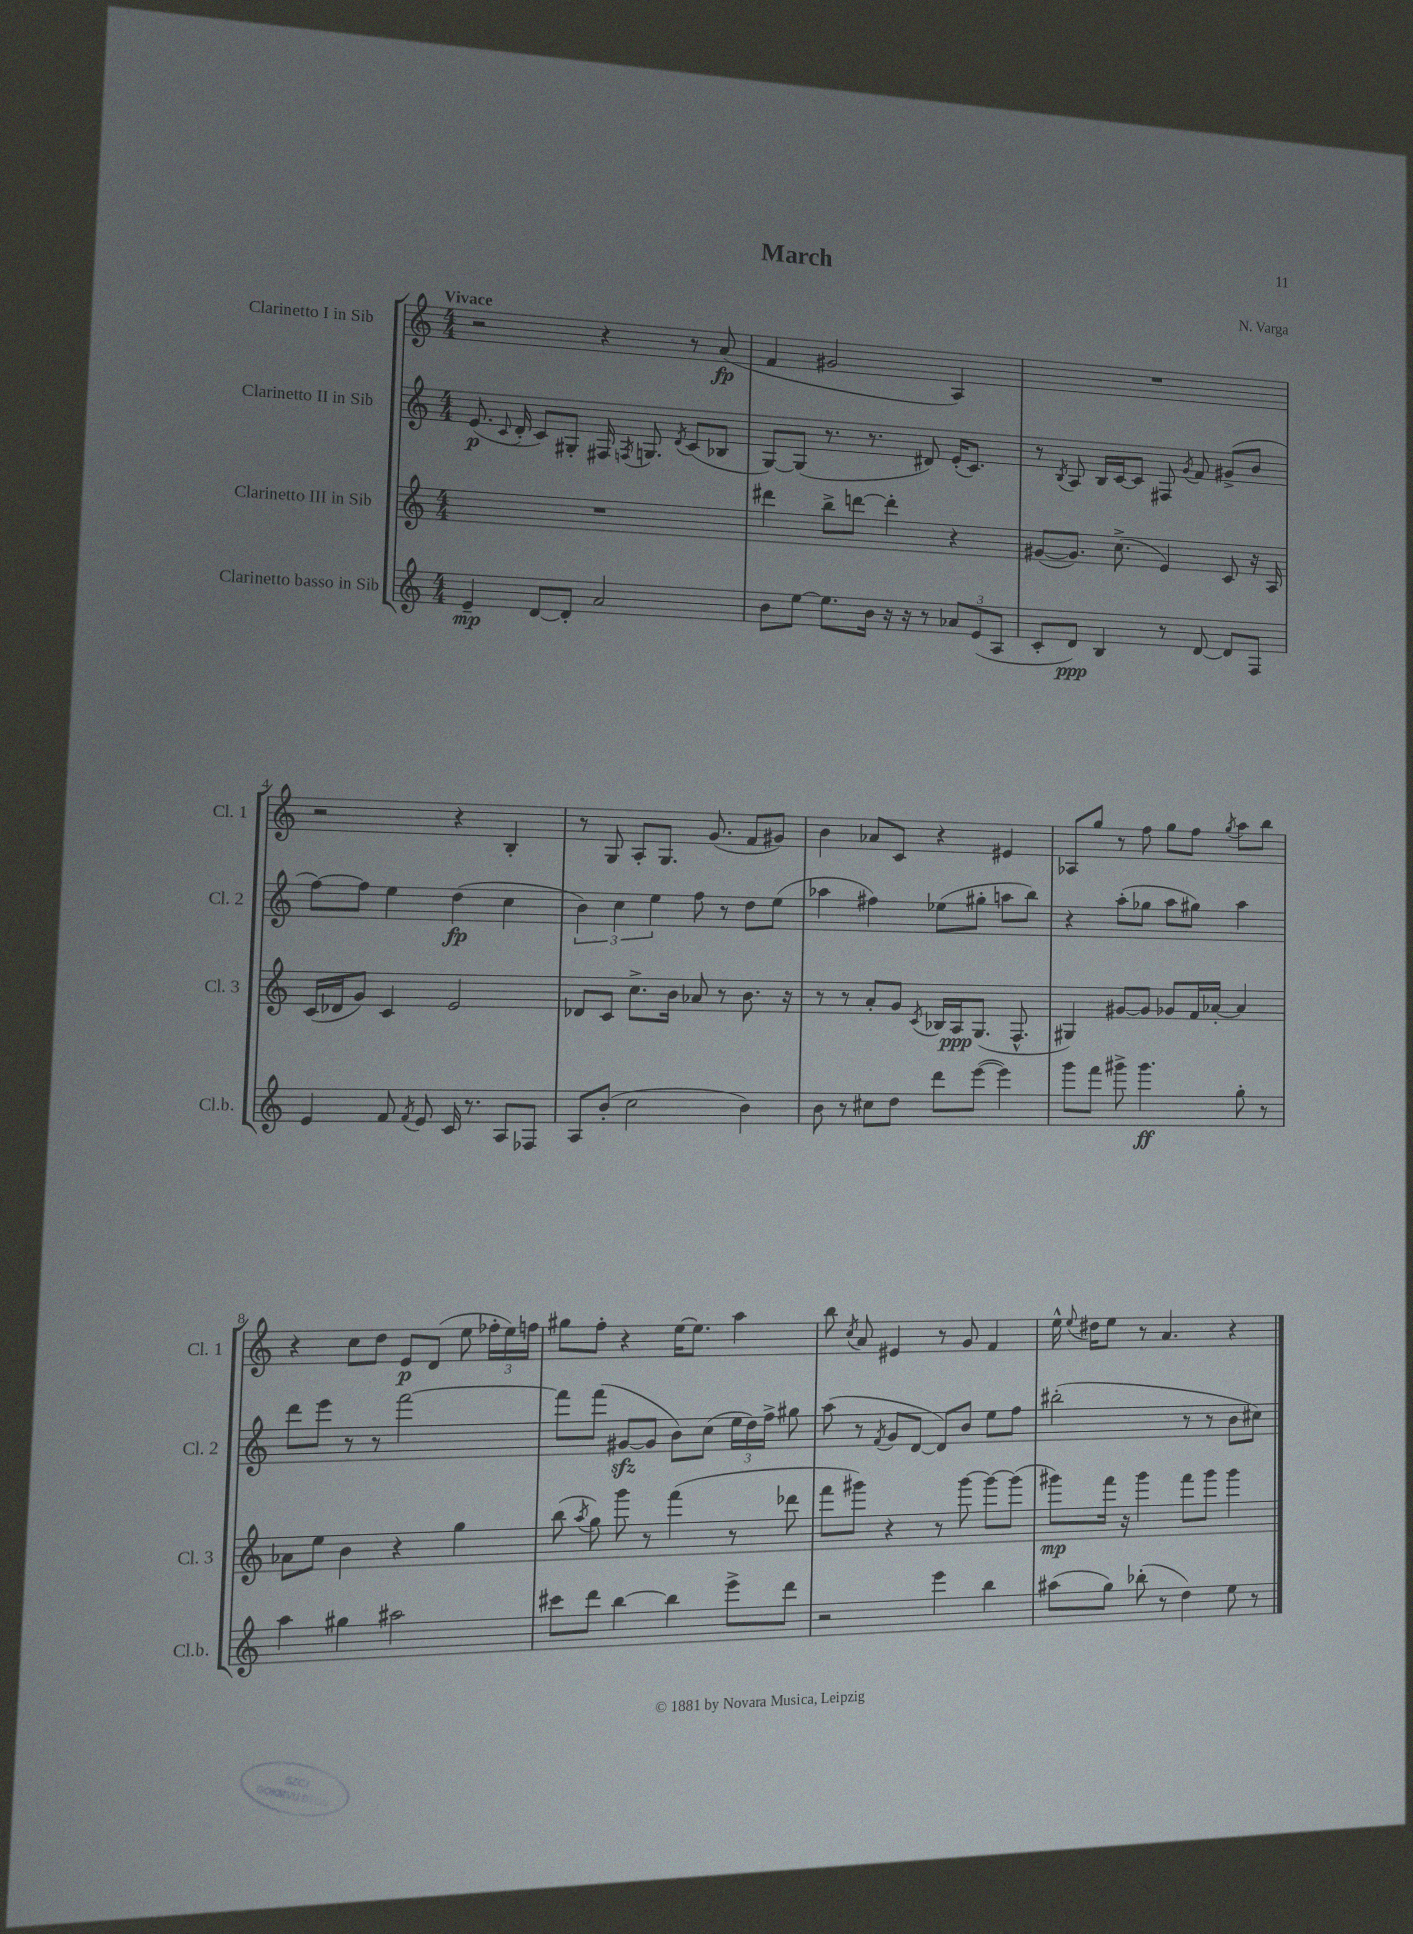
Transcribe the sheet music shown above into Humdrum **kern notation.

**kern	**dynam	**kern	**dynam	**kern	**dynam	**kern	**dynam
*part4	*part4	*part3	*part3	*part2	*part2	*part1	*part1
*staff4	*staff4	*staff3	*staff3	*staff2	*staff2	*staff1	*staff1
*I"Clarinetto basso in Sib	*	*I"Clarinetto III in Sib	*	*I"Clarinetto II in Sib	*	*I"Clarinetto I in Sib	*
*I'Cl.b.	*	*I'Cl. 3	*	*I'Cl. 2	*	*I'Cl. 1	*
*clefG2	*	*clefG2	*	*clefG2	*	*clefG2	*
*k[]	*	*k[]	*	*k[]	*	*k[]	*
*M4/4	*	*M4/4	*	*M4/4	*	*M4/4	*
=1	=1	=1	=1	=1	=1	=1	=1
!	!	!	!	!	!	!LO:TX:a:B:t=Vivace	!
4e~/	mp	1r	.	(8.e/	p	2r	.
.	.	.	.	8qqc/	.	.	.
.	.	.	.	16d'/	.	.	.
[8d/L	.	.	.	8c/L)	.	.	.
8d'/J]	.	.	.	8G#X'/J	.	.	.
2a/	.	.	.	16F#X/	.	4r	.
.	.	.	.	8qFn/	.	.	.
.	.	.	.	8.Gn/	.	.	.
.	.	.	.	8qd/	.	.	.
.	.	.	.	(8c/L	.	8r	.
.	.	.	.	8B-X/J	.	(8a/	fp
=2	=2	=2	=2	=2	=2	=2	=2
8b\L	.	4ddd#X\	.	[8G/L)	.	4f/	.
[8ee\J	.	.	.	(8G/J]	.	.	.
8.ee\L]	.	8bb^\L	.	8.r	.	2g#X/	.
.	.	[8dddn\J	.	.	.	.	.
16b\Jk	.	.	.	8.r	.	.	.
16r	.	4ddd'\]	.	.	.	.	.
16r	.	.	.	.	.	.	.
8r	.	.	.	8d#X/)	.	.	.
12a-X/L	.	4r	.	(16e'/KL	.	4A/)	.
.	.	.	.	8.c/J)	.	.	.
(12e/	.	.	.	.	.	.	.
12A/J	.	.	.	.	.	.	.
=3	=3	=3	=3	=3	=3	=3	=3
8c'/L	.	([8g#X/L	.	8r	.	1r	.
.	.	.	.	8qB/	.	.	.
8d/J)	ppp	8.g#/J])	.	8A/	.	.	.
4B/	.	.	.	16B/LL	.	.	.
.	.	(8.cc^\	.	[16c/J	.	.	.
.	.	.	.	8c/J]	.	.	.
8r	.	4e/)	.	8F#X/	.	.	.
.	.	.	.	8qg/	.	.	.
[8d/	.	.	.	8f/	.	.	.
8d/L]	.	8c/	.	(8g#X^/L	.	.	.
8F/J	.	16r	.	8b/J	.	.	.
.	.	16A/	.	.	.	.	.
!!LO:LB:g=z
=4	=4	=4	=4	=4	=4	=4	=4
4e/	.	(16c/LL	.	[8ff\L)	.	2r	.
.	.	16d-X/J	.	.	.	.	.
.	.	8g/J)	.	8ff\J]	.	.	.
8f/	.	4c/	.	4ee\	.	.	.
8qf/	.	.	.	.	.	.	.
8e/	.	.	.	.	.	.	.
16c/	.	2e/	.	(4dd\	fp	4r	.
8.r	.	.	.	.	.	.	.
8A/L	.	.	.	4cc\	.	4B'/	.
8F-X/J	.	.	.	.	.	.	.
=5	=5	=5	=5	=5	=5	=5	=5
8A/L	.	8d-X/L	.	6b\)	.	8r	.
(8b'/J	.	8c/J	.	.	.	8G/	.
.	.	.	.	6cc\	.	.	.
2cc\	.	8.cc^\L	.	.	.	8A'/L	.
.	.	.	.	6ee\	.	.	.
.	.	.	.	.	.	8.G/J	.
.	.	16b\Jk	.	.	.	.	.
.	.	8a-X/	.	8ff\	.	.	.
.	.	.	.	.	.	(8.g/	.
.	.	8r	.	8r	.	.	.
4b\)	.	8.b\	.	8dd\L	.	8f/L	.
.	.	.	.	(8ee\J	.	8g#X/J)	.
.	.	16r	.	.	.	.	.
=6	=6	=6	=6	=6	=6	=6	=6
8b\	.	8r	.	4aa-X\	.	4b\	.
8r	.	8r	.	.	.	.	.
8cc#X\L	.	8a'/L	.	4ff#X\)	.	8a-X/L	.
8dd\J	.	8g/J	.	.	.	8c/J	.
.	.	8qc/	.	.	.	.	.
8ddd\L	.	16B-X/LL	.	(8ee-X\L	.	4r	.
.	.	16A/J	ppp	.	.	.	.
([8eee\J	.	(8.G/J	.	8gg#X'\J	.	.	.
4eee\])	.	.	.	8aan\L	.	4e#X/	.
.	.	8.F^^/	.	.	.	.	.
.	.	.	.	8bb\J)	.	.	.
=7	=7	=7	=7	=7	=7	=7	=7
8ggg\L	.	4G#X/)	.	4r	.	8A-X/L	.
8fff\J	.	.	.	.	.	8gg/J	.
8ggg#X^\	.	[8g#X/L	.	(8aa'\L	.	8r	.
4.ggg#\	ff	8g#/J]	.	8gg-X\J	.	8ff\	.
.	.	8g-X/L	.	8aa\L	.	8gg\L	.
.	.	16f/L	.	8gg#X\J)	.	8ff\J	.
.	.	[16a-X'/JJ	.	.	.	.	.
.	.	.	.	.	.	8qgg/	.
8gg'\	.	4a-/]	.	4aa\	.	8aa\L	.
8r	.	.	.	.	.	8bb\J	.
!!LO:LB:g=z
=8	=8	=8	=8	=8	=8	=8	=8
4aa\	.	8a-X\L	.	8ddd\L	.	4r	.
.	.	8ee\J	.	8eee\J	.	.	.
4gg#X\	.	4b\	.	8r	.	8cc\L	.
.	.	.	.	8r	.	8dd\J	.
2aa#X\	.	4r	.	[2fff\	.	8e/L	p
.	.	.	.	.	.	(8d/J	.
.	.	4gg\	.	.	.	8ee\	.
.	.	.	.	.	.	24ff-X'\LL	.
.	.	.	.	.	.	24ee\)	.
.	.	.	.	.	.	24ffn\JJ	.
=9	=9	=9	=9	=9	=9	=9	=9
8ccc#X\L	.	(8bb\	.	8fff\L]	.	8gg#X\L	.
.	.	8qaa/	.	.	.	.	.
8ddd\J	.	8gg\)	.	(8fff\J	.	8ff'\J	.
[4bb\	.	8ggg\	.	[8g#Xzz/L	.	4r	.
.	.	8r	.	8g#/J]	.	.	.
4bb\]	.	(4fff\	.	8b\L)	.	[16ee\KL	.
.	.	.	.	.	.	8.ee\J]	.
.	.	.	.	(8cc\J	.	.	.
8eee^\L	.	8r	.	24ee\LL	.	4aa\	.
.	.	.	.	24dd\)	.	.	.
.	.	.	.	24ff^\JJ	.	.	.
8ddd\J	.	8ddd-X\	.	8gg#X\	.	.	.
=10	=10	=10	=10	=10	=10	=10	=10
2r	.	8fff\L	.	(8aa\	.	8bb\	.
.	.	.	.	.	.	8qcc/	.
.	.	8ggg#X\J)	.	8r	.	8a/	.
.	.	.	.	8qf/	.	.	.
.	.	4r	.	8g/L	.	4e#X/	.
.	.	.	.	[8d/J	.	.	.
4eee\	.	8r	.	8d/L])	.	8r	.
.	.	[8ggg#\	.	8b/J	.	8g/	.
4bb\	.	8ggg#\L_	.	8ee\L	.	4f/	.
.	.	(8ggg#\J]	.	8ff\J	.	.	.
=11	=11	=11	=11	=11	=11	=11	=11
(8aa#X\L	.	8ggg#X\L)	mp	(2bb#X'\	.	16ee^^\	.
.	.	.	.	.	.	8qqee/	.
.	.	.	.	.	.	16dd#X\KL	.
8gg\J)	.	16fff\Jk	.	.	.	8ee\J	.
.	.	16r	.	.	.	.	.
(8bb-X'\	.	4ggg#\	.	.	.	8r	.
8r	.	.	.	.	.	4.a/	.
4dd\)	.	8fff\L	.	8r	.	.	.
.	.	8ggg#\J	.	8r	.	.	.
8ee\	.	4ggg#\	.	8b\L	.	4r	.
8r	.	.	.	8cc#X\J)	.	.	.
==	==	==	==	==	==	==	==
*-	*-	*-	*-	*-	*-	*-	*-
